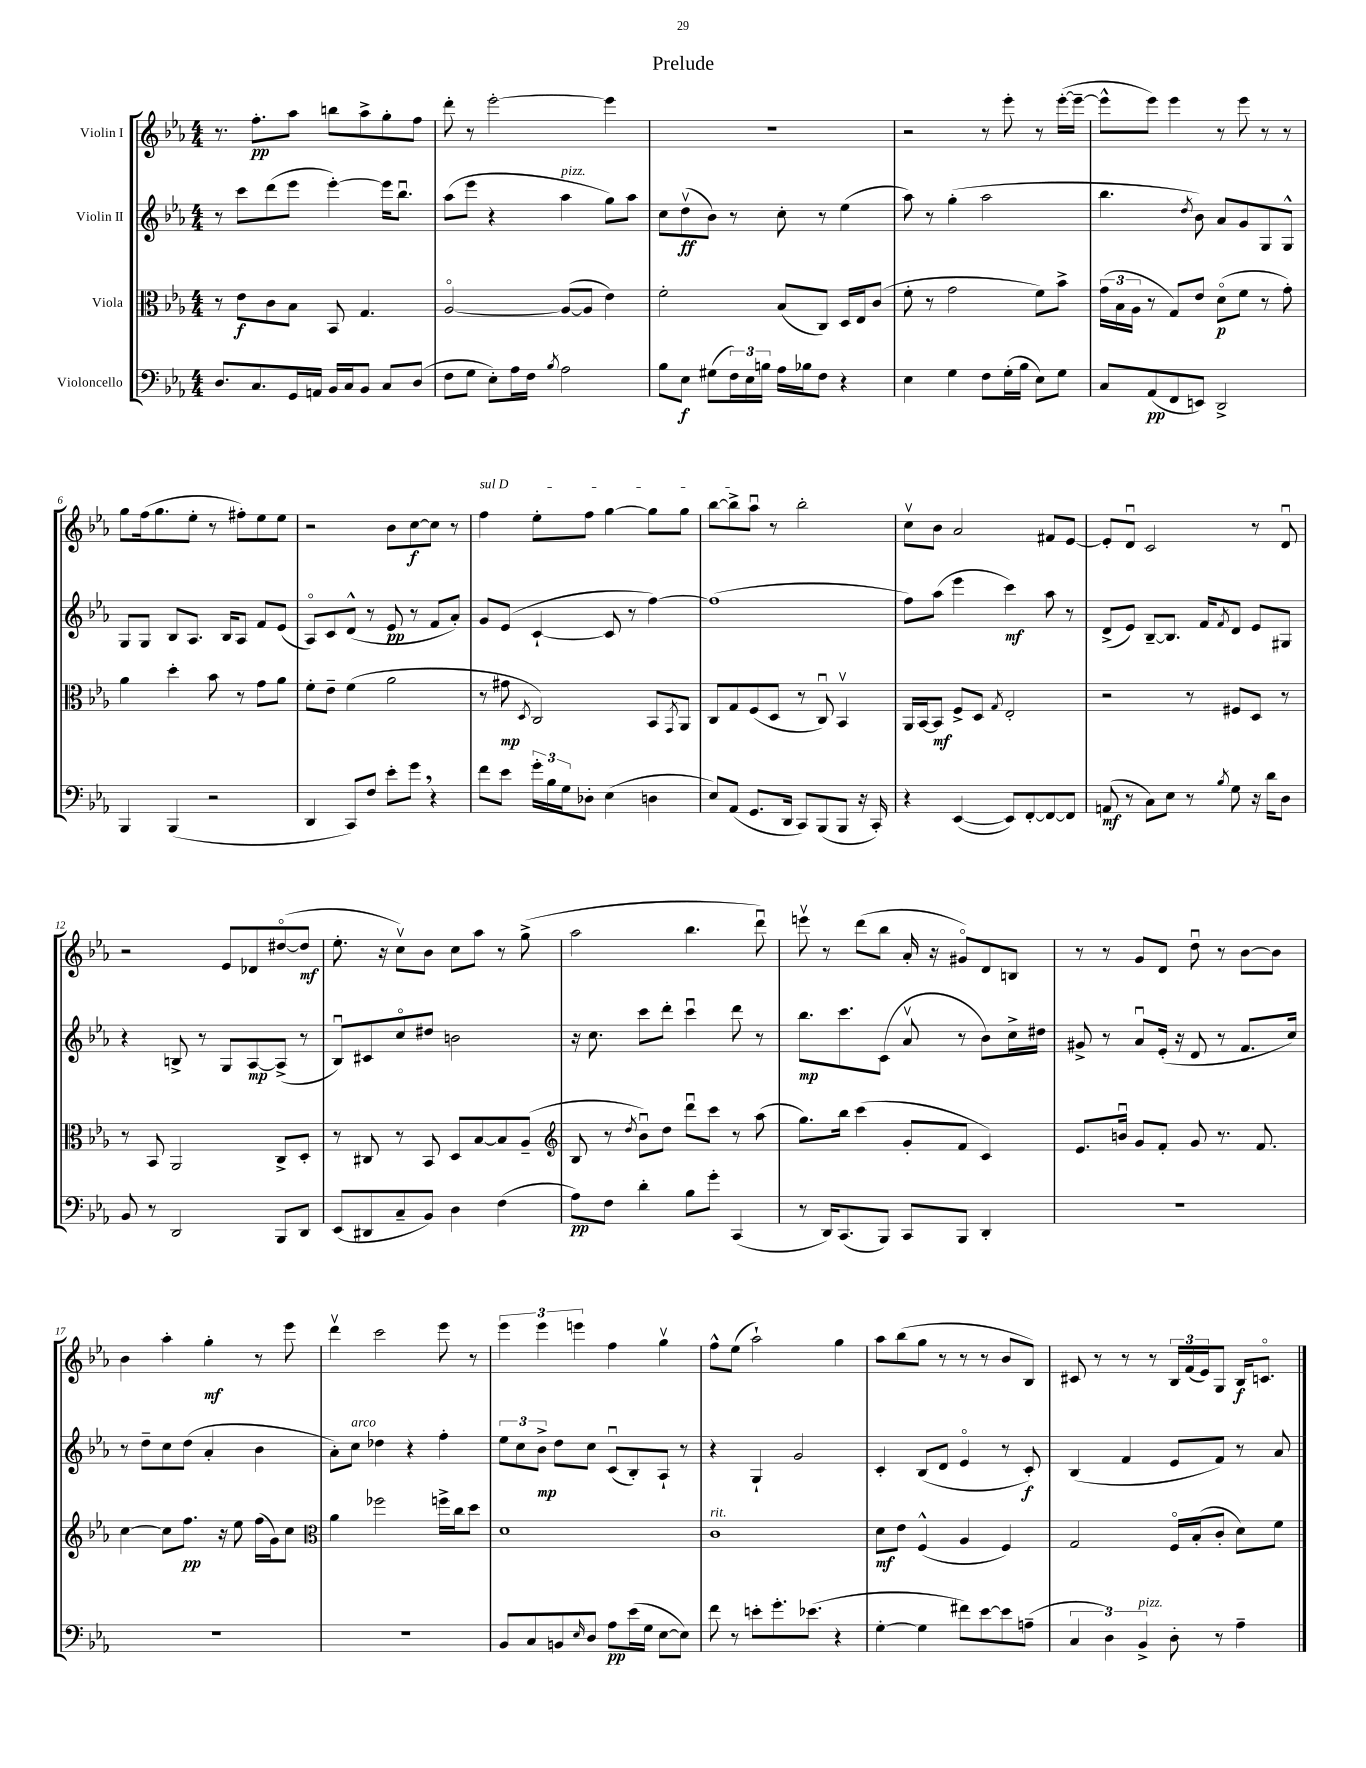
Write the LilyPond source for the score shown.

\header { title = "Prelude" }
<<
\new StaffGroup <<
\new Staff = "s0" \with { instrumentName = "Violin I" } {
    \clef treble \key ees \major \numericTimeSignature \time 4/4
    r8. f''8.-.\pp aes''8 b''8 aes''8-> g''8-. f''8 |
    d'''8-. r8 ees'''2~-. ees'''4 |
    R1 |
    r2 r8 ees'''8-. r8 ees'''16~-.( ees'''16~-- |
    ees'''8-^ ees'''8) ees'''4 r8 ees'''8 r8 r8 |
    g''8 f''16( g''8. ees''8-. r8 fis''8-.) ees''8 ees''8 |
    r2 bes'8 c''8~\f c''8 r8 |
    \once \override TextSpanner.bound-details.left.text = \markup { \italic "sul D" } f''4\startTextSpan ees''8-. f''8 g''4~ g''8 g''8 |
    bes''8~ bes''8-> aes''8\downbow\stopTextSpan r8 bes''2-. |
    c''8\upbow bes'8 aes'2 fis'8 ees'8~ |
    ees'8-. d'8\downbow c'2 r8 d'8\downbow |
    r2 ees'8 des'8 dis''8~\flageolet( dis''8\mf |
    ees''8.-. r16 c''8\upbow) bes'8 c''8 aes''8 r8 g''8->( |
    aes''2 bes''4. d'''8\downbow) |
    e'''8\upbow r8 d'''8( bes''8 aes'16-. r16 gis'8\flageolet) d'8 b8 |
    r8 r8 g'8 d'8 d''8\downbow r8 bes'8~ bes'8 |
    bes'4 aes''4-. g''4-.\mf r8 ees'''8 |
    d'''4\upbow c'''2 ees'''8 r8 |
    \tuplet 3/2 { ees'''4 ees'''4 e'''4 } f''4 g''4\upbow |
    f''8-^ ees''8( aes''2-!) g''4 |
    aes''8 bes''8( g''8 r8 r8 r8 bes'8 bes8) |
    cis'8 r8 r8 r8 \tuplet 3/2 { bes16 f'16( ees'16) } g8 bes16\f c'8.\flageolet \bar "|." |
}
\new Staff = "s1" \with { instrumentName = "Violin II" } {
    \clef treble \key ees \major \numericTimeSignature \time 4/4
    r8 c'''8 d'''8( ees'''8 ees'''4~-.) ees'''16 bes''8.\downbow |
    aes''8( ees'''8 r4 aes''4^\markup { \italic "pizz." } g''8) aes''8 |
    c''8 d''8\upbow\ff( bes'8) r8 c''8-. r8 ees''4( |
    aes''8) r8 g''4-.( aes''2 |
    bes''4. \acciaccatura { d''8 } bes'8) aes'8 g'8 g8 g8-^ |
    g8 g8 bes8 aes8. bes16 aes8 f'8 ees'8( |
    aes8\flageolet) c'8 d'8-^( r8 ees'8\pp r8 f'8 aes'8-.) |
    g'8 ees'8( c'4~-! c'8 r8 f''4~) |
    f''1( |
    f''8) aes''8( ees'''4 c'''4\mf) aes''8 r8 |
    d'8->( ees'8) bes8~-- bes8. f'16 \acciaccatura { f'8 } d'8 ees'8 gis8 |
    r4 b8-> r8 g8 aes8~\mp aes8->( r8 |
    bes8\downbow) cis'8 c''8\flageolet dis''8 b'2 |
    r16 c''8. c'''8 d'''8-. c'''4\downbow d'''8 r8 |
    bes''8.\mp c'''8. c'8( aes'8\upbow r8 bes'8) c''16-> dis''16 |
    gis'8-> r8 aes'8\downbow ees'16-.( r16 d'8 r8 f'8. c''16) |
    r8 d''8-- c''8 d''8( aes'4-. bes'4 |
    aes'8-.) c''8^\markup { \italic "arco" } des''4 r4 f''4-. |
    \tuplet 3/2 { ees''8 c''8 bes'8->\mp } d''8 c''8 c'8\downbow( bes8-.) aes8-! r8 |
    r4 g4-! g'2 |
    c'4-. bes8( d'8 ees'4\flageolet r8 c'8-.\f) |
    bes4( f'4 ees'8 f'8) r8 aes'8 \bar "|." |
}
\new Staff = "s2" \with { instrumentName = "Viola" } {
    \clef alto \key ees \major \numericTimeSignature \time 4/4
    r8 ees'8\f c'8 bes8 bes,8 g4. |
    aes2~\flageolet aes8~( aes8 ees'4) |
    f'2-. bes8( c8) d16 ees16 c'8( |
    f'8-. r8 g'2 f'8) bes'8-> |
    \tuplet 3/2 { g'16( bes16 aes16 } r8 g8) ees'8 d'8\flageolet\p( f'8 r8 g'8-.) |
    aes'4 d''4-. bes'8 r8 g'8 aes'8 |
    f'8-. ees'8-- f'4( aes'2 |
    r8 gis'8\mp \acciaccatura { d8 } c2) bes,8 \acciaccatura { g,8 } aes,8 |
    c8 g8 f8( d8 r8 c8\downbow) bes,4\upbow |
    aes,16 bes,16~ bes,8\mf f8-> d8 \acciaccatura { g8 } ees2-. |
    r2 r8 fis8 d8 r8 |
    r8 bes,8 aes,2 c8-> d8-. |
    r8 cis8 r8 bes,8 d8 bes8~ bes8 aes8--( |
    \clef treble bes8 r8 \acciaccatura { d''8 } bes'8\downbow) d''8 d'''8\downbow c'''8 r8 aes''8( |
    g''8.) bes''16 c'''4( g'8-. f'8 c'4) |
    ees'8. b'16\downbow g'8 f'8-. g'8 r8. f'8. |
    c''4~ c''8 f''8.\pp r16 ees''8 f''16( g'16) c''8 |
    \clef alto aes'4 fes''2 f''16-> c''16 d''8 |
    d'1 |
    c'1^\markup { \italic "rit." } |
    d'8\mf ees'8 f4-^( aes4 f4) |
    g2 f16\flageolet bes16-.( c'8-. d'8) f'8 \bar "|." |
}
\new Staff = "s3" \with { instrumentName = "Violoncello" } {
    \clef bass \key ees \major \numericTimeSignature \time 4/4
    d8. c8. g,16 a,16 bes,16 c16 bes,8 c8 d8( |
    f8 g8 ees8-.) aes16 f16 \acciaccatura { bes8 } aes2 |
    bes8 ees8\f gis8( \tuplet 3/2 { f16) ees16 b16 } aes16 bes16 f8 r4 |
    ees4 g4 f8 g16-.( bes16 ees8) g8 |
    c8 aes,8\pp( f,8 e,8) d,2-> |
    bes,,4 bes,,4( r2 |
    d,4 c,8) f8 ees'8-. g'8 \breathe r4 |
    f'8 ees'8 \tuplet 3/2 { g'16-. bes16 g16 } des8-. ees4( d4 |
    ees8) aes,8( g,8. d,16 c,8) bes,,8( bes,,8 r16 c,16-.) |
    r4 ees,4~( ees,8) f,8~-. f,8~ f,8 |
    a,8\mf( r8 c8) ees8 r8 \acciaccatura { bes8 } g8 r16 d'16 d8 |
    bes,8 r8 d,2 bes,,8 d,8 |
    ees,8( dis,8 c8-- bes,8) d4 f4( |
    aes8\pp) f8 d'4-. bes8 g'8-. c,4( |
    r8 d,16) c,8.( bes,,8) c,8 bes,,8 d,4-. |
    R1 |
    R1 |
    R1 |
    bes,8 c8 b,8 \grace { ees16 } d8 aes8\pp ees'16( g16 ees8~ ees8) |
    f'8 r8 e'8-. g'8.-. ees'8.( r4 |
    g4~-. g4 fis'8) ees'8~ ees'8 a8--( |
    \tuplet 3/2 { c4 d4) bes,4->^\markup { \italic "pizz." } } d8-. r8 aes4-- \bar "|." |
}
>>
>>
